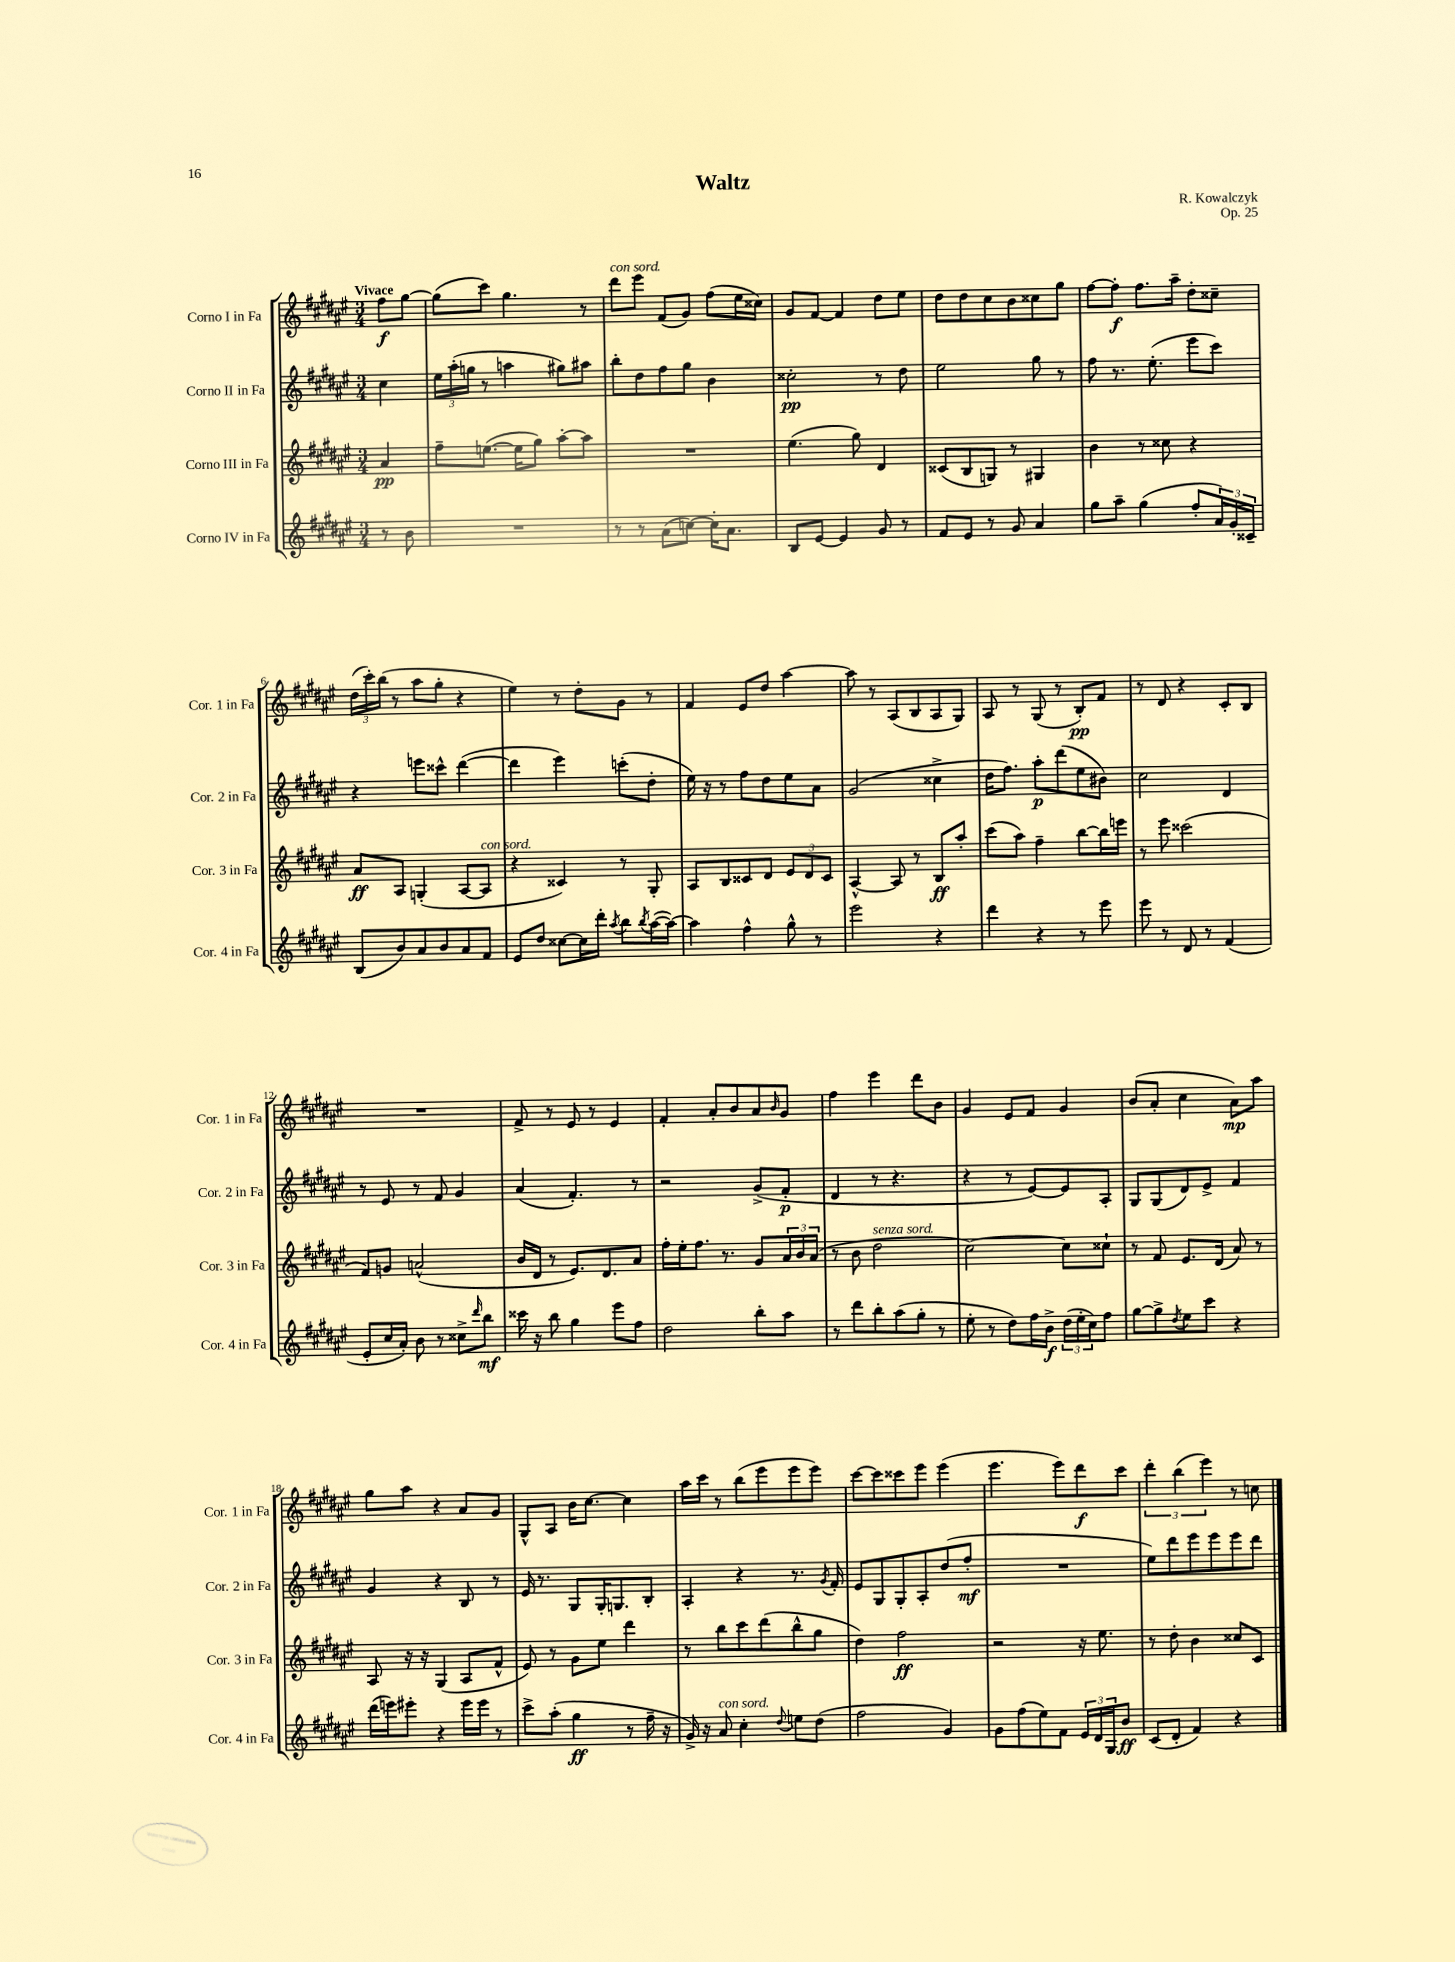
\header { title = "Waltz" composer = "R. Kowalczyk" opus = "Op. 25" }
<<
\new StaffGroup <<
\new Staff = "s0" \with { instrumentName = "Corno I in Fa" shortInstrumentName = "Cor. 1 in Fa" } {
    \clef treble \key fis \major \numericTimeSignature \time 3/4 \partial 4 \tempo "Vivace"
    fis''8\f gis''8~ |
    gis''8( cis'''8) gis''4. r8 |
    dis'''8^\markup { \italic "con sord." } eis'''8 fis'8( gis'8) fis''8( eis''16 cisis''16) |
    gis'8 fis'8~ fis'4 dis''8 eis''8 |
    dis''8 dis''8 cis''8 b'8 cisis''8 gis''8 |
    fis''8~ fis''8-.\f fis''8. ais''16-- dis''8-. cisis''8-- |
    \tuplet 3/2 { dis''16( cis'''16-.) b''16( } r8 ais''8 gis''8-. r4 |
    eis''4) r8 dis''8-. gis'8 r8 |
    fis'4 eis'8 dis''8 ais''4~ |
    ais''8 r8 ais8( b8 ais8 gis8) |
    ais8 r8 gis8( r8 b8-.\pp) fis'8 |
    r8 dis'8 r4 cis'8-. b8 |
    R2. |
    fis'8-> r8 eis'8 r8 eis'4 |
    fis'4-. ais'8-. b'8 ais'8 \grace { b'16 } gis'8 |
    fis''4 eis'''4 dis'''8 b'8 |
    gis'4 eis'8 fis'8 gis'4 |
    b'8( ais'8-. cis''4 ais'8\mp) ais''8 |
    gis''8 ais''8 r4 ais'8 gis'8 |
    gis8-^ ais8 b'16 cis''8.~ cis''4 |
    ais''16 cis'''16 r8 b''8( eis'''8 eis'''8 eis'''8) |
    cis'''8~ cis'''8 cisis'''8 eis'''8 eis'''4( |
    eis'''4. eis'''8) dis'''8\f cis'''8 |
    \tuplet 3/2 { dis'''4-. b''4( eis'''4) } r8 c''8 \bar "|." |
}
\new Staff = "s1" \with { instrumentName = "Corno II in Fa" shortInstrumentName = "Cor. 2 in Fa" } {
    \clef treble \key fis \major \numericTimeSignature \time 3/4 \partial 4
    cis''4 |
    \tuplet 3/2 { eis''16 ais''16-.( g''16 } r8 a''4 gis''8) ais''8 |
    b''8-. dis''8 fis''8 gis''8 b'4 |
    cisis''2-.\pp r8 dis''8 |
    eis''2 gis''8 r8 |
    fis''8 r8. eis''8.-.( eis'''8 cis'''8) |
    r4 e'''8 cisis'''8-^ dis'''4~( |
    dis'''4 eis'''4) c'''8-.( dis''8-. |
    eis''16) r16 r8 fis''8 dis''8 eis''8 ais'8 |
    gis'2( cisis''4-> |
    dis''16 fis''8.) ais''8-.\p dis'''8( eis''8 bis'8) |
    cis''2 dis'4 |
    r8 eis'8 r8 fis'8 gis'4 |
    ais'4( fis'4.-.) r8 |
    r2 gis'8->( fis'8-.\p |
    dis'4 r8 r4. |
    r4 r8 eis'8~) eis'8 ais8-. |
    gis8 gis8( dis'8) eis'8-> fis'4 |
    gis'4 r4 b8 r8 |
    eis'16 r8. gis8 gis16-. g8. b8-. |
    ais4-. r4 r8. \acciaccatura { gis'8 } fis'16-. |
    eis'8 gis8 gis8-. ais8-. dis''8( fis''8-.\mf |
    R2. |
    eis''8) dis'''8 eis'''8 eis'''8 eis'''8 dis'''8 \bar "|." |
}
\new Staff = "s2" \with { instrumentName = "Corno III in Fa" shortInstrumentName = "Cor. 3 in Fa" } {
    \clef treble \key fis \major \numericTimeSignature \time 3/4 \partial 4
    ais'4\pp |
    fis''8-- e''8.~( e''16 gis''8) ais''8~-. ais''8 |
    R2. |
    eis''4.( gis''8) dis'4 |
    cisis'8( b8 g8) r8 gis4 |
    b'4 r8 cisis''8 r4 |
    ais'8\ff ais8 g4-.( ais8~ ais8^\markup { \italic "con sord." } |
    r4 cisis'4) r8 gis8-. |
    ais8 b8 cisis'8 dis'8 \tuplet 3/2 { eis'8 dis'8 cisis'8 } |
    ais4~-^ ais8 r8 b8\ff ais''8-. |
    cis'''8( ais''8) fis''4-- b''8~ b''16 e'''16 |
    r8 eis'''8 cisis'''2( |
    fis'8) g'8 a'2-^( |
    b'16 dis'16 r8 eis'8.) dis'8. ais'8 |
    fis''16-. eis''16-. fis''8. r8. gis'8 \tuplet 3/2 { ais'16 b'16 ais'16( } |
    r8 b'8 dis''2^\markup { \italic "senza sord." } |
    cis''2~) cis''8 cisis''8-! |
    r8 fis'8 eis'8. dis'16( ais'8) r8 |
    ais8 r16 r16 gis4( ais8 fis'8-^ |
    eis'8) r8 gis'8 eis''8 dis'''4 |
    r8 b''8 cis'''8 dis'''8( b''8-^ gis''8 |
    dis''4) fis''2\ff |
    r2 r16 eis''8. |
    r8 dis''8-. b'4 cisis''8 cis'8 \bar "|." |
}
\new Staff = "s3" \with { instrumentName = "Corno IV in Fa" shortInstrumentName = "Cor. 4 in Fa" } {
    \clef treble \key fis \major \numericTimeSignature \time 3/4 \partial 4
    r8 b'8 |
    R2. |
    r8 r8 ais'8( c''8~) c''16-. ais'8. |
    b8 eis'8~ eis'4 gis'8 r8 |
    fis'8 eis'8 r8 gis'8 ais'4 |
    gis''8 ais''8-- gis''4( fis''8-. \tuplet 3/2 { ais'16) gis'16-. cisis'16-- } |
    b8( b'8) ais'8 b'8 ais'8 fis'8 |
    eis'8 dis''8 cisis''8~ cisis''16 dis'''16-. \acciaccatura { ais''8 } b''8 \acciaccatura { b''8 } ais''16~( ais''16~) |
    ais''4 fis''4-^ gis''8-^ r8 |
    eis'''2 r4 |
    dis'''4 r4 r8 eis'''8 |
    eis'''8 r8 dis'8 r8 fis'4( |
    eis'8-. cis''16 ais'16-.) b'8 r8 cisis''8-> \grace { dis'''16 } b''8\mf |
    cisis'''16 r16 b''8 gis''4 eis'''8 fis''8 |
    dis''2 b''8-. ais''8 |
    r8 dis'''8 b''8-. ais''8( gis''8-. r8 |
    eis''8-. r8 dis''8) fis''16 b'16->\f \tuplet 3/2 { dis''16( eis''16-. cis''16) } fis''8 |
    gis''8~ gis''8-> \acciaccatura { dis''8 } eis''8 cis'''8 r4 |
    dis'''16( e'''16) eis'''8-. r4 eis'''16 eis'''16 r8 |
    cis'''8-> ais''8-.( gis''4\ff r8 fis''16-- r16 |
    gis'16->) r16 ais'8^\markup { \italic "con sord." } cis''4-. \appoggiatura { dis''8 } e''8 dis''8( |
    fis''2 gis'4) |
    gis'8 fis''8( eis''8) fis'8 \tuplet 3/2 { eis'16 dis'16 gis16 } b'8\ff |
    cis'8( dis'8-. fis'4) r4 \bar "|." |
}
>>
>>
